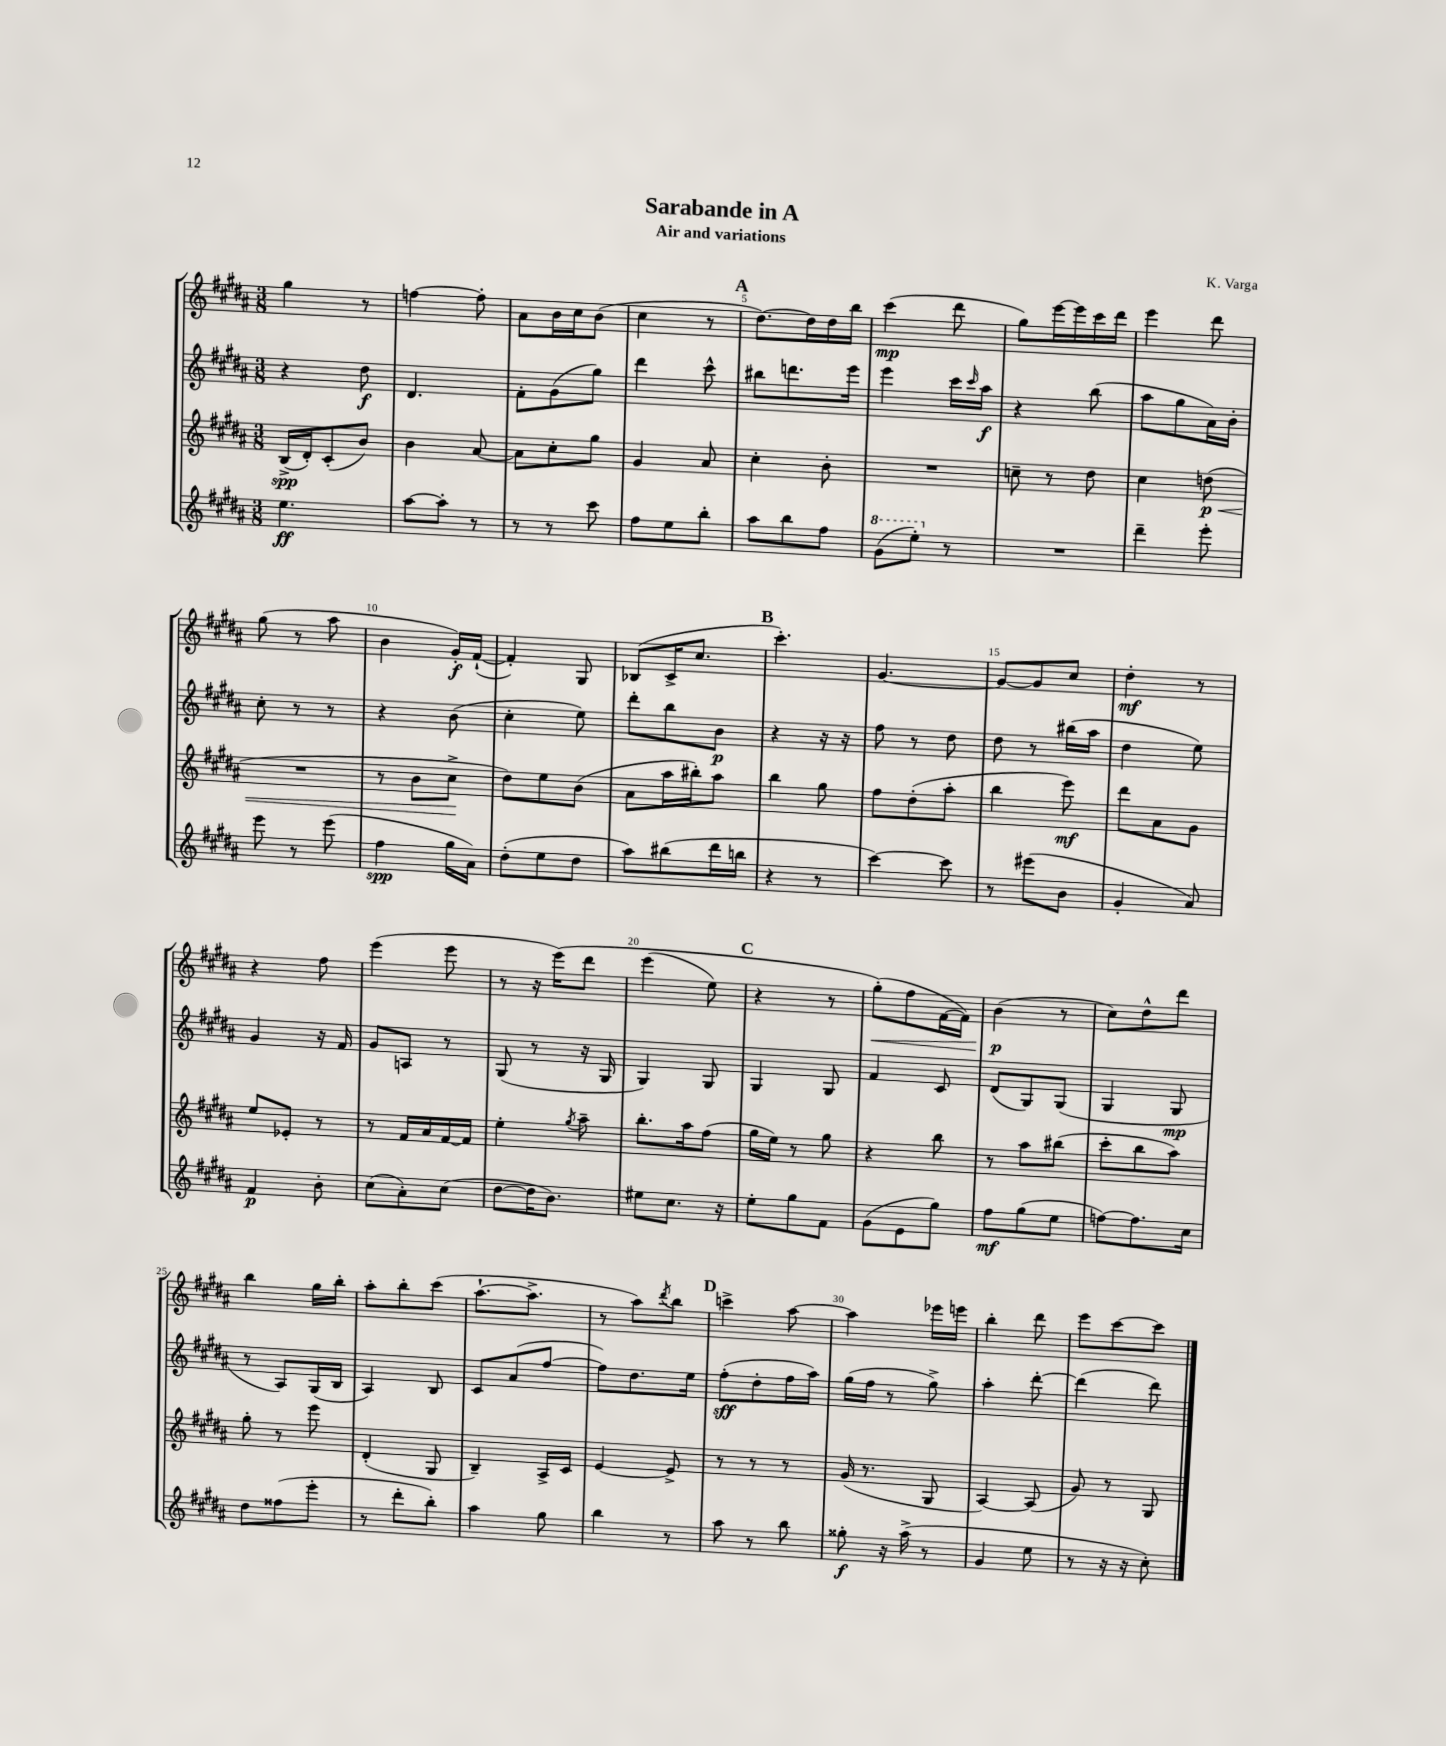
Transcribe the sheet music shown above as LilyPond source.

\header { title = "Sarabande in A" composer = "K. Varga" subtitle = "Air and variations" }
<<
\new StaffGroup <<
\new Staff = "s0" {
    \clef treble \key b \major \numericTimeSignature \time 3/8
    gis''4 r8 |
    f''4~ f''8-. |
    ais'8 b'16 cis''16 b'8( |
    cis''4 r8 |
    \mark \markup { \bold "A" } dis''8.~) dis''16 dis''16 b''16 |
    cis'''4\mp( dis'''8 |
    gis''8) e'''16~ e'''16 cis'''16 dis'''16 |
    e'''4 dis'''8 |
    gis''8( r8 ais''8 |
    b'4 gis'16-.\f) fis'16~-!( |
    fis'4-.) gis8 |
    bes8( cis'16-> cis''8. |
    \mark \markup { \bold "B" } cis'''4.-.) |
    gis'4.~ |
    gis'8~ gis'8 cis''8 |
    dis''4-.\mf r8 |
    r4 fis''8 |
    e'''4( e'''8 |
    r8 r16 e'''16)\( dis'''8 |
    e'''4( e''8) |
    \mark \markup { \bold "C" } r4 r8 |
    gis''8-.\<(\) fis''8 fis'16~ fis'16) |
    b'4\p\!( r8 |
    cis''8) dis''8-^ dis'''8 |
    b''4 gis''16 b''16-. |
    ais''8-. b''8-. cis'''8( |
    ais''8.~-! ais''8.-> |
    r8 ais''8) \acciaccatura { dis'''8 } b''8 |
    \mark \markup { \bold "D" } c'''4-> ais''8~ |
    ais''4 ees'''16 e'''16 |
    b''4-. dis'''8 |
    e'''8 cis'''8~ cis'''8 \bar "|." |
}
\new Staff = "s1" {
    \clef treble \key b \major \numericTimeSignature \time 3/8
    r4 dis''8\f |
    dis'4. |
    fis'8-. gis'8( gis''8) |
    dis'''4 cis'''8-^ |
    \mark \markup { \bold "A" } bis''8 d'''8. e'''16 |
    e'''4 cis'''16 \grace { cis'''16 } ais''16\f |
    r4 b''8( |
    ais''8 gis''8 ais'16) b'16-. |
    cis''8-. r8 r8 |
    r4 b'8( |
    cis''4-. e''8) |
    dis'''8-. b''8 b'8\p |
    \mark \markup { \bold "B" } r4 r16 r16 |
    fis''8 r8 dis''8 |
    dis''8 r8 bis''16( ais''16 |
    dis''4 e''8) |
    gis'4 r16 fis'16 |
    gis'8 a8 r8 |
    gis8( r8 r16 gis16 |
    gis4) gis8 |
    \mark \markup { \bold "C" } gis4 gis8 |
    fis'4 cis'8 |
    dis'8( gis8) gis8( |
    gis4 gis8\mp |
    r8 ais8) gis16( b16 |
    ais4) b8 |
    cis'8 ais'8( fis''8~ |
    fis''8) dis''8. e''16 |
    \mark \markup { \bold "D" } fis''8-.\sff( dis''8-. fis''16 ais''16) |
    gis''16( fis''16 r8 gis''8->) |
    ais''4-. dis'''8~-. |
    dis'''4( dis'''8) \bar "|." |
}
\new Staff = "s2" {
    \clef treble \key b \major \numericTimeSignature \time 3/8
    b16->\spp( dis'16-.) cis'8-.( b'8) |
    b'4 ais'8~ |
    ais'8 cis''8-. gis''8 |
    gis'4 ais'8 |
    \mark \markup { \bold "A" } cis''4-. b'8-. |
    R4. |
    c''8-- r8 dis''8 |
    cis''4 d''8\p\<( |
    R4. |
    r8 b'8 cis''8->\! |
    dis''8) e''8 b'8( |
    ais'8 ais''16 bis''16-.) ais''8 |
    \mark \markup { \bold "B" } b''4 gis''8 |
    fis''8 dis''8-.( ais''8-. |
    b''4 e'''8\mf) |
    dis'''8 ais'8 gis'8 |
    e''8 ees'8-. r8 |
    r8 fis'16 ais'16 fis'16~ fis'16 |
    e''4-. \acciaccatura { gis''8 } ais''8-- |
    b''8.-. ais''16 fis''8( |
    \mark \markup { \bold "C" } gis''16 e''16) r8 gis''8 |
    r4 b''8 |
    r8 ais''8 bis''8( |
    cis'''8-. b''8 ais''8) |
    gis''8-. r8 e'''8 |
    dis'4-.( gis8 |
    b4--) ais16-> cis'16 |
    e'4~ e'8-> |
    \mark \markup { \bold "D" } r8 r8 r8 |
    gis'16( r8. gis8 |
    ais4~) ais8( |
    gis'8) r8 gis8 \bar "|." |
}
\new Staff = "s3" {
    \clef treble \key b \major \numericTimeSignature \time 3/8
    e''4.\ff |
    ais''8~ ais''8-. r8 |
    r8 r8 cis'''8 |
    fis''8 e''8 b''8-. |
    \mark \markup { \bold "A" } ais''8 b''8 fis''8 |
    \ottava #1 gis''8( e'''8-.) \ottava #0 r8 |
    R4. |
    dis'''4-- e'''8-. |
    e'''8 r8 e'''8( |
    fis''4\spp gis''16 ais'16) |
    dis''8-.( e''8 dis''8 |
    ais''8) bis''8( dis'''16 b''16 |
    \mark \markup { \bold "B" } r4 r8 |
    cis'''4~) cis'''8 |
    r8 eis'''8( b'8 |
    gis'4-. ais'8) |
    fis'4\p b'8-. |
    cis''8( ais'8-.) cis''8( |
    dis''8~ dis''16 b'8.) |
    eis''8 cis''8. r16 |
    \mark \markup { \bold "C" } e''8-. gis''8 fis'8 |
    gis'8( e'8 gis''8) |
    fis''8\mf gis''8( e''8 |
    f''8~) f''8. cis''16 |
    dis''8 fisis''8( e'''8-. |
    r8 dis'''8-. b''8-.) |
    ais''4 gis''8 |
    b''4 r8 |
    \mark \markup { \bold "D" } ais''8 r8 b''8 |
    gisis''8-.\f r16 ais''16->( r8 |
    gis'4 e''8 |
    r8 r16 r16 cis''8-.) \bar "|." |
}
>>
>>
\layout { \context { \Score \override BarNumber.break-visibility = ##(#f #t #t) barNumberVisibility = #(every-nth-bar-number-visible 5) } }
